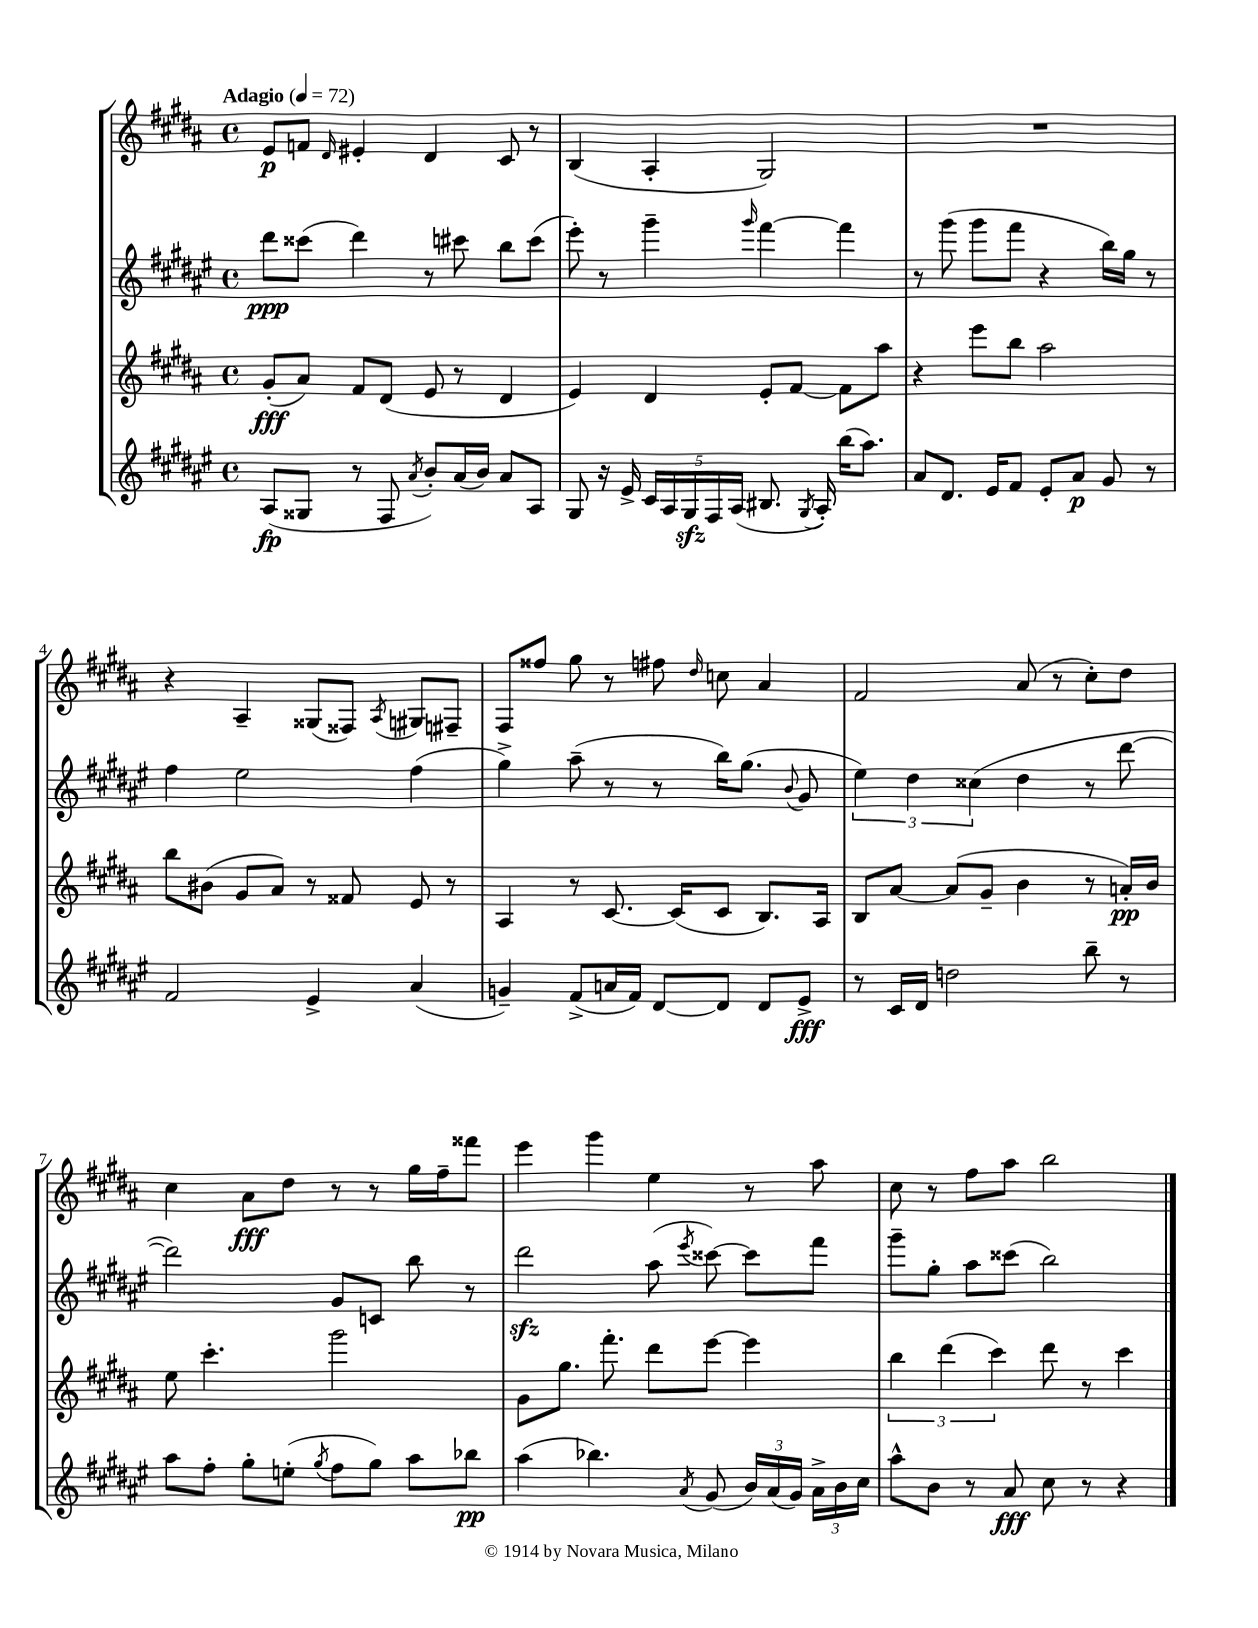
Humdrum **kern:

**kern	**kern	**kern	**kern
*staff4	*staff3	*staff2	*staff1
*clefG2	*clefG2	*clefG2	*clefG2
*k[f#c#g#d#a#e#]	*k[f#c#g#d#a#]	*k[f#c#g#d#a#e#]	*k[f#c#g#d#a#]
*M4/4	*M4/4	*M4/4	*M4/4
*met(c)	*met(c)	*met(c)	*met(c)
*MM72	*MM72	*MM72	*MM72
(8A#/L	(8g#'/L	8ddd#\L	8e/L
8G##/J	8a#/J)	(8ccc##\J	8f/J
.	.	.	16qqd#/
8r	8f#/L	4ddd#\)	4e#'/
8F#/	(8d#/J	.	.
8qa#/	.	.	.
8b'/L)	8e/	8r	4d#/
(16a#/L	8r	8ccc#\	.
16b/JJ)	.	.	.
8a#/L	4d#/	8bb\L	8c#/
8A#/J	.	(8ccc#\J	8r
=	=	=	=
8G#/	4e/)	8eee#'\)	(4B/
16r	.	8r	.
16e#^/	.	.	.
20c#/LL	4d#/	4ggg#~\	4A#'/
20A#/	.	.	.
20G#/	.	.	.
20F#/	.	.	.
(20A#/JJ	.	.	.
.	.	16qqggg#/	.
8.B#/	8e'/L	[4fff#\	2G#/)
.	[8f#/J	.	.
8qG#/	.	.	.
16A#'/)	.	.	.
(16bb\LK	8f#\]L	4fff#\]	.
8.aa#\J)	.	.	.
.	8aa#\J	.	.
=	=	=	=
8a#/L	4r	8r	1r
8.d#/J	.	(8ggg#\	.
.	8eee\L	8ggg#\L	.
16e#/LK	.	.	.
8f#/J	8bb\J	8fff#\J	.
8e#'/L	2aa#\	4r	.
8a#/J	.	.	.
8g#/	.	16bb\LL)	.
.	.	16gg#\JJ	.
8r	.	8r	.
=	=	=	=
2f#/	8bb\L	4ff#\	4r
.	(8b#\J	.	.
.	8g#/L	2ee#\	4A#~/
.	8a#/J)	.	.
4e#^/	8r	.	(8G##/L
.	8f##/	.	8F##/J)
.	.	.	8qA#/
(4a#/	8e/	(4ff#\	8G#/L
.	8r	.	8F#~/J
=	=	=	=
4g~/)	4A#/	4gg#^\)	8F#/L
.	.	.	8ff##/J
(8f#^/L	8r	(8aa#~\	8gg#\
16a/L	[8.c#/	8r	8r
16f#/JJ)	.	.	.
[8d#/L	.	8r	8ff#\
.	(16c#/]LK	.	.
.	.	.	16qqdd#/
8d#/]J	8c#/J	16bb\LK)	8cc\
.	.	(8.gg#\J	.
8d#/L	8.B/L)	.	4a#/
.	.	8qqb/	.
8e#^/J	.	8g#/	.
.	16A#/Jk	.	.
=	=	=	=
8r	8B/L	6ee#\)	2f#/
16c#/LL	[8a#/J	.	.
.	.	6dd#\	.
16d#/JJ	.	.	.
2dd\	(8a#/]L	.	.
.	.	(6cc##\	.
.	8g#~/J	.	.
.	4b\	4dd#\	(8a#/
.	.	.	8r
8bb~\	8r	8r	8cc#'\L)
8r	16a'/LL)	[8ddd#\	8dd#\J
.	16b/JJ	.	.
=	=	=	=
8aa#\L	8ee\	2ddd#\])	4cc#\
8ff#'\J	4.ccc#'\	.	.
8gg#'\L	.	.	8a#\L
(8ee'\J	.	.	8dd#\J
8qgg#/	.	.	.
8ff#\L	2ggg#\	8g#/L	8r
8gg#\J)	.	8c/J	8r
8aa#\L	.	8bb\	16gg#\LL
.	.	.	16ff#~\J
8bb-\J	.	8r	8fff##\J
=	=	=	=
(4aa#\	8g#\L	2ddd#\	4eee\
.	8.gg#\J	.	.
4.bb-\)	.	.	4ggg#\
.	8.fff#'\	.	.
.	8ddd#\L	(8aa#\	4ee\
8qa#/	.	8qeee#/	.
(8g#/	[8eee\J	[8ccc##\)	.
24b/LL)	4eee\]	8ccc##\]L	8r
(24a#/	.	.	.
24g#/JJ)	.	.	.
24a#^\LL	.	8fff#\J	8aa#\
24b\	.	.	.
24cc#\JJ	.	.	.
=	=	=	=
8aa#^^\L	6bb\	8ggg#~\L	8cc#\
8b\J	.	8gg#'\J	8r
.	(6ddd#\	.	.
8r	.	8aa#\L	8ff#\L
.	6ccc#\)	.	.
8a#/	.	(8ccc##\J	8aa#\J
8cc#\	8ddd#\	2bb\)	2bb\
8r	8r	.	.
4r	4ccc#\	.	.
==	==	==	==
*-	*-	*-	*-
